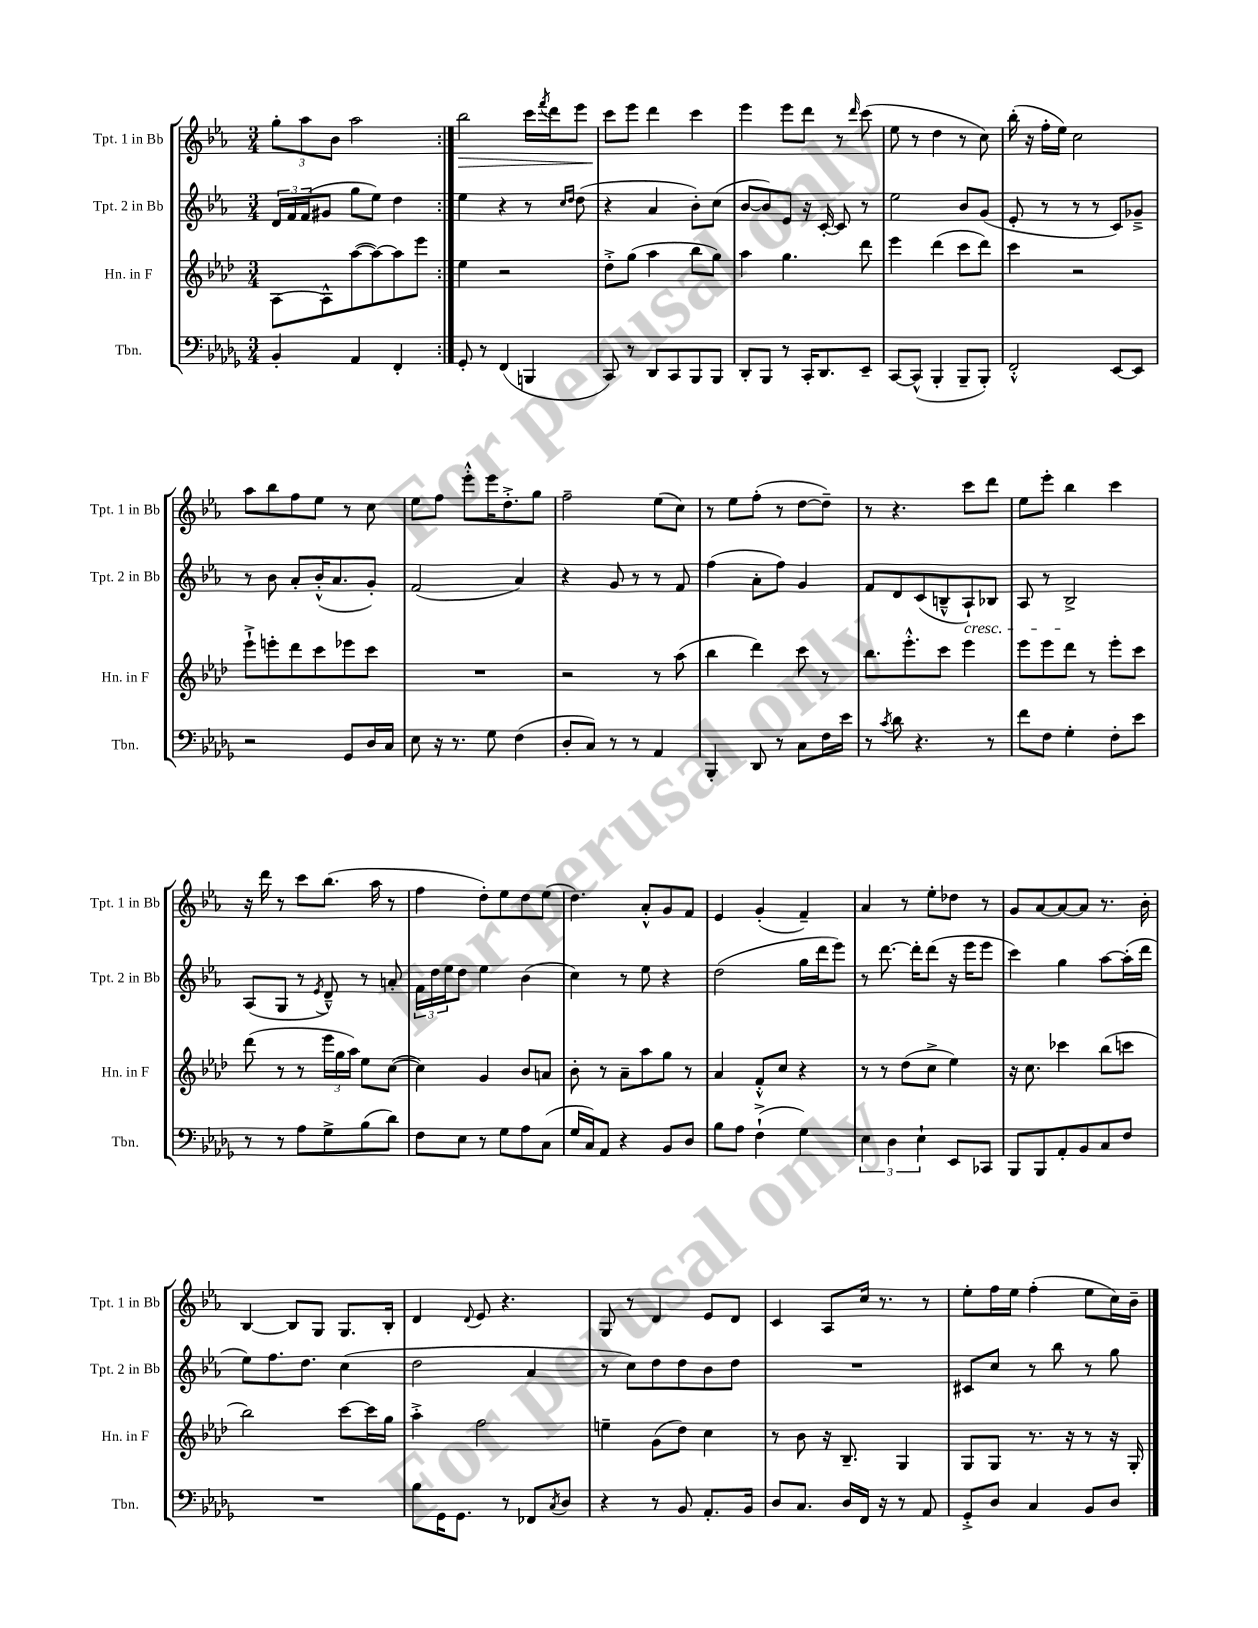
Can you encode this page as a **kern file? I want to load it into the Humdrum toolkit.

**kern	**kern	**kern	**kern
*staff4	*staff3	*staff2	*staff1
*clefF4	*clefG2	*clefG2	*clefG2
*k[b-e-a-d-g-]	*k[b-e-a-d-]	*k[b-e-a-]	*k[b-e-a-]
*M3/4	*M3/4	*M3/4	*M3/4
4BB-'	[8A-	24d	12gg'
.	.	24f	.
.	.	(24f	12aa-
.	8A-^^]	8g#	.
.	.	.	12b-
4AA-	([8aa-	8gg	2aa-
.	8aa-_)	8ee-)	.
4FF'	8aa-]	4dd	.
.	8eee-	.	.
=:|!	=:|!	=:|!	=:|!
8GG-'	4ee-	4ee-	2bb-
8r	.	.	.
(4FF	2r	4r	.
4BBB	.	8r	16ccc
.	.	.	8qfff
.	.	.	16ddd
.	.	16qqcc	.
.	.	16qqdd	.
.	.	(8dd	8eee-
=	=	=	=
8CC)	8dd-'^	4r	8ccc
8r	(8gg	.	8eee-
8DD-	4aa-	4a-	4ddd
8CC	.	.	.
8BBB-	8bb-	8b-')	4ccc
8BBB-	8gg)	(8cc	.
=	=	=	=
8DD-'	4aa-	[8b-	4eee-
8BBB-	.	8b-])	.
8r	4.gg	8e-	8eee-
16CC'	.	16r	8ddd
8.DD-	.	[16c'	.
.	.	8c]	8r
.	.	.	16qqddd
8EE-~	8ddd-	8r	(8ccc
=	=	=	=
[8CC	4eee-	2ee-	8ee-
(8CC^^]	.	.	8r
4BBB-'	(4ddd-	.	4dd
8BBB-~	8ccc	8b-	8r
8BBB-')	8ddd-)	(8g	8cc)
=	=	=	=
2FF'^^	4ccc	8e-'	(16bb-'
.	.	.	16r
.	.	8r	16ff'
.	.	.	16ee-)
.	2r	8r	2cc
.	.	8r	.
[8EE-	.	8c)	.
8EE-]	.	8g-~^	.
=	=	=	=
2r	8eee-`^	8r	8aa-
.	8eee'	8b-	8bb-
.	8ddd-	8a-'	8ff
.	8ccc	(16b-'^^	8ee-
.	.	8.a-	.
8GG-	8eee-	.	8r
16D-	8ccc	8g')	8cc
16C	.	.	.
=	=	=	=
8E-	2.r	(2f	8ee-
16r	.	.	8ff
8.r	.	.	.
.	.	.	8eee-'^^
8G-	.	.	16eee-
.	.	.	8.dd'^
(4F	.	4a-)	.
.	.	.	8gg
=	=	=	=
8D-'	2r	4r	2ff~
8C)	.	.	.
8r	.	8g	.
8r	.	8r	.
4AA-	8r	8r	(8ee-
.	(8aa-	8f	8cc)
=	=	=	=
4BBB-'	4bb-	(4ff	8r
.	.	.	8ee-
8DD-	4ddd-)	8a-'	(8ff'
8r	.	8ff)	8r
8C	8ccc	4g	[8dd
16F	8r	.	8dd~])
16e-	.	.	.
=	=	=	=
8r	8.bb-	8f	8r
8qc	.	.	.
8d-	.	8d	4.r
.	8.eee-'^^	.	.
4.r	.	(8c	.
.	8ccc	8B~^^	.
.	4eee-	8A-`)	8ccc
8r	.	8B-	8ddd
=	=	=	=
8f	8eee-	8A-	8ee-
8F	8eee-	8r	8eee-'
4G-'	8ddd-	2B-^	4bb-
.	8r	.	.
8F'	8eee-'	.	4ccc
8e-	8ccc	.	.
=	=	=	=
8r	(8ddd-	(8A-	16r
.	.	.	16ddd
8r	8r	8G	8r
8A-	8r	8r	8ccc
.	.	8qe-	.
8G-^	24eee-	8d~^^)	(8.bb-
.	24gg	.	.
.	24aa-)	.	.
(8B-	8ee-	8r	.
.	.	.	16aa-
8d-)	([8cc	8a'	8r
=	=	=	=
8F	4cc])	24f	4ff
.	.	24dd	.
.	.	24ee-	.
8E-	.	8dd	.
8r	4g	4ee-	8dd')
8G-	.	.	8ee-
8A-	8b-	(4b-	8dd
(8C	8a	.	(8ee-
=	=	=	=
16G-	8b-'	4cc)	4.dd)
16C)	.	.	.
8AA-	8r	.	.
4r	8a-~	8r	.
.	8aa-	8ee-	8a-'^^
8BB-	8gg	4r	8g
8D-	8r	.	8f
=	=	=	=
8B-	4a-	(2dd	4e-
8A-	.	.	.
(4F`^	8f'^^	.	(4g'
.	8cc	.	.
4G-)	4r	16gg	4f~)
.	.	16ddd	.
.	.	8eee-)	.
=	=	=	=
6E-	8r	8r	4a-
.	8r	[8.ddd	.
6D-	.	.	.
.	(8dd-	.	8r
.	.	16ddd']	.
6E-`	.	.	.
.	8cc^	(8ddd	8ee-'
8EE-	4ee-)	16r	8dd-
.	.	16eee-	.
8CC-	.	8eee-	8r
=	=	=	=
8BBB-	16r	4ccc)	8g
.	8.cc	.	.
8BBB-	.	.	[8a-
8AA-'	4ccc-	4gg	8a-_
8BB-	.	.	8a-]
8C	(8bb-	[8aa-	8.r
8F	8ccc	(16aa-']	.
.	.	16ddd	16b-'
=	=	=	=
2.r	2bb-)	8ee-)	[4B-
.	.	8.ff	.
.	.	.	8B-]
.	.	8.dd	.
.	.	.	8G
.	[8ccc	(4cc	8.G
.	16ccc]	.	.
.	16gg	.	16B-'
=	=	=	=
8B-	4aa-'^	2dd	4d
16GG-	.	.	.
8.GG-	.	.	.
.	.	.	8qqd
.	2ff	.	8e-
8r	.	.	4.r
8FF-	.	4a-	.
8qC	.	.	.
8D-	.	.	.
=	=	=	=
4r	4ee~	8r	8G
.	.	8cc)	8r
8r	(8g	8dd	4d
8BB-	8dd-)	8dd	.
8.AA-'	4cc	8b-	8e-
.	.	8dd	8d
16BB-	.	.	.
=	=	=	=
8D-	8r	2.r	4c
8.C	8b-	.	.
.	16r	.	8A-
16D-	8.B-~	.	.
16FF	.	.	16cc
16r	.	.	8.r
8r	4G	.	.
8AA-	.	.	8r
=	=	=	=
8GG-'^	8G	8c#	8ee-'
8D-	8G	8cc	16ff
.	.	.	16ee-
4C	8.r	8r	(4ff'
.	.	8bb-	.
.	16r	.	.
8BB-	8r	8r	8ee-
8D-	16r	8gg	16cc)
.	16G'	.	16b-~
==	==	==	==
*-	*-	*-	*-
